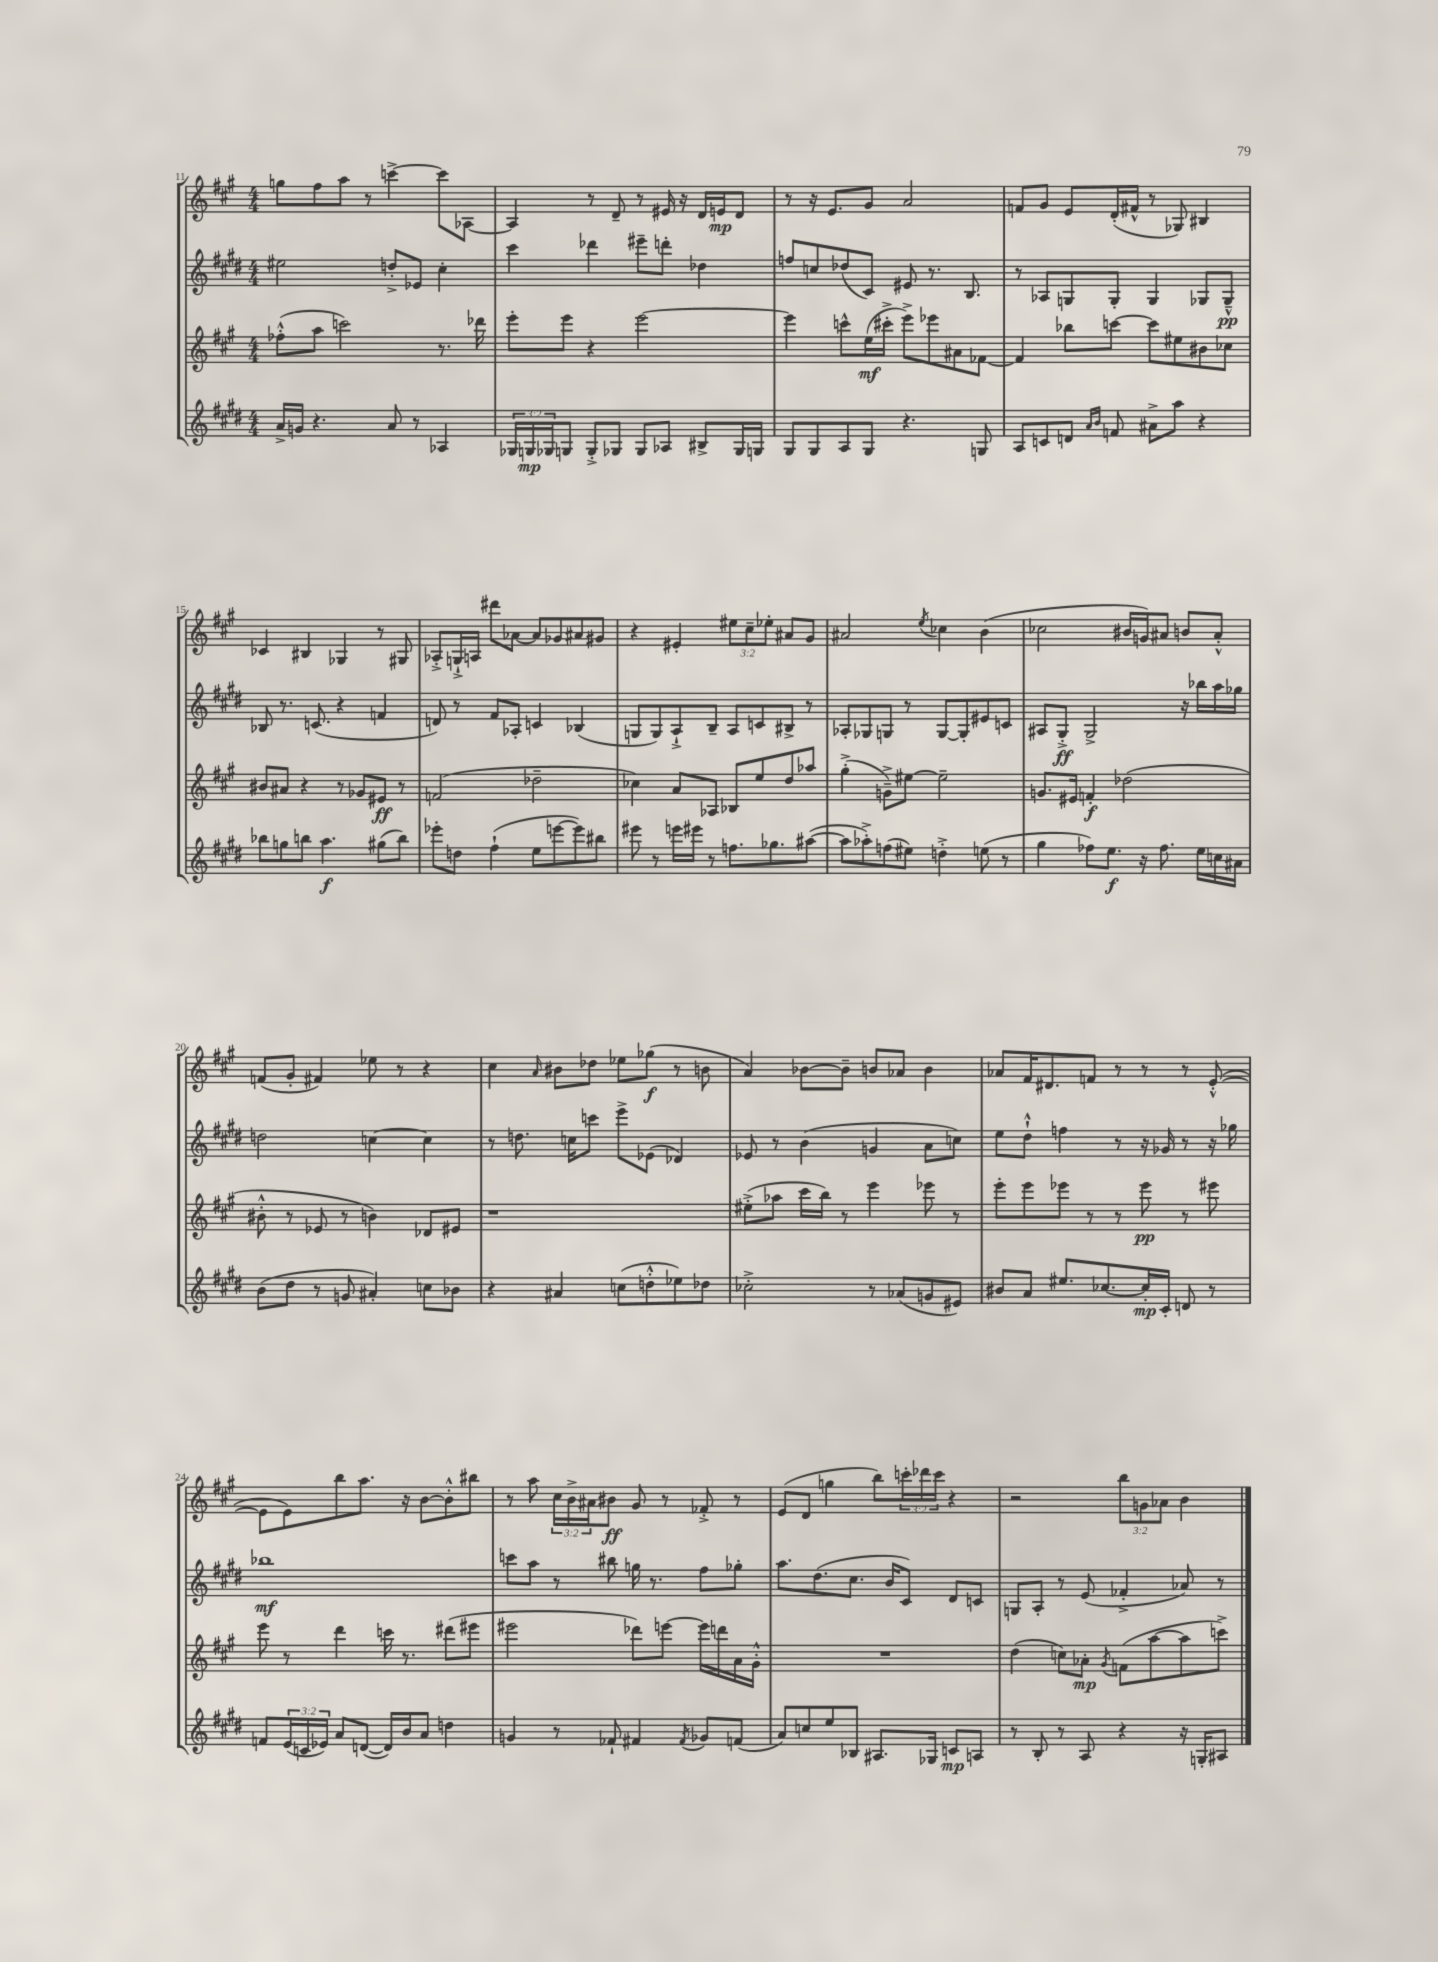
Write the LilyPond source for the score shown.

<<
\new StaffGroup <<
\new Staff = "s0" {
    \clef treble \key a \major \numericTimeSignature \time 4/4 \override Staff.TupletNumber.text = #tuplet-number::calc-fraction-text
    g''8 fis''8 a''8 r8 c'''4~-> c'''8 aes8~ |
    aes4 r8 d'8-- r8 eis'16 r16 d'16 e'16\mp d'8 |
    r8 r16 e'8. gis'8 a'2 |
    f'8 gis'8 e'8 d'16-.( fis'16-^ r8 ges8) bis4 |
    ces'4 bis4 ges4 r8 gis8 |
    aes8-.-> g16-!-> a16 dis'''8 aes'8~ aes'8 ges'8 ais'8 gis'8 |
    r4 eis'4-. \tuplet 3/2 { eis''8 cis''8-- ees''8-. } ais'8 gis'8 |
    ais'2 \acciaccatura { e''8 } ces''4 b'4( |
    ces''2 bis'16 g'16) ais'8 b'8 ais'8-.-^ |
    f'8( gis'8-. fis'4) ees''8 r8 r4 |
    cis''4 \grace { a'16 } bis'8 des''8 ees''8 ges''8\f( r8 b'8 |
    a'4) bes'8~ bes'8-- b'8 aes'8 b'4 |
    aes'8 fis'16 dis'8. f'8 r8 r8 r8 e'8~-.-^( |
    e'8 e'8) b''8 a''8. r16 b'8~ b'8-.-^ bis''8 |
    r8 a''8 \tuplet 3/2 { cis''16 b'16-> ais'16 } bis'8\ff gis'8 r8 fes'8-.-> r8 |
    e'8( d'8 g''4 b''8) \tuplet 3/2 { c'''16-. des'''16 c'''16 } r4 |
    r2 \tuplet 3/2 { b''8 g'8 aes'8 } b'4 \bar "|." |
}
\new Staff = "s1" {
    \clef treble \key e \major \numericTimeSignature \time 4/4
    eis''2 d''8-.-> ees'8 cis''4-. |
    cis'''4 des'''4 eis'''8-- d'''8-. des''4 |
    f''8 c''8 des''8( cis'8) eis'8 r8. b8. |
    r8 aes8 g8 g8-. g4 ges8 ges8---^\pp |
    bes8 r8. c'8.( r4 f'4 |
    d'8) r8 fis'8 aes8-. c'4 bes4( |
    g8 g8) a8-!-> b8-- a8 c'8 bis8-> r8 |
    aes8-. ges8 g8 r8 g8~ g8-. eis'8 c'8 |
    ais8 gis8-.->\ff gis2-> r16 bes''16 a''16 ges''16 |
    d''2 c''4~ c''4 |
    r8 d''8. c''16 c'''8 e'''8-> ees'8( des'4) |
    ees'8 r8 b'4( g'4 a'8 c''8) |
    e''8 dis''8-!-^ f''4 r8 r16 ges'16 r8 r16 ges''16 |
    bes''1\mf |
    c'''8 a''8 r8 bis''8 g''16 r8. fis''8 ges''8-. |
    a''8. dis''8.( cis''8. b'16 cis'8) dis'8 c'8 |
    g8 a8-. r8 e'8( fes'4-.-> aes'8) r8 \bar "|." |
}
\new Staff = "s2" {
    \clef treble \key a \major \numericTimeSignature \time 4/4
    fes''8-.-^( a''8 c'''2) r8. des'''16 |
    e'''8-. e'''8 r4 e'''2~ |
    e'''4 c'''8-^ e''16\mf( cis'''16-.-> e'''8->) ees'''8 ais'8 fes'8~ |
    fes'4 bes''8 c'''8~ c'''8 eis''8 bis'8 ces''8 |
    bis'8 ais'8 r4 r8 ges'8 eis'8\ff r8 |
    f'2( des''2-- |
    ces''4) a'8 aes8 bes8 e''8 d''8 aes''8 |
    gis''4-.->( g'8--->) eis''8~ eis''2-- |
    g'8. eis'16 f'4-.\f des''2( |
    bis'8-.-^ r8 ees'8 r8 b'4) des'8 eis'8 |
    r1 |
    eis''8-.->( aes''8 cis'''16 b''16) r8 e'''4 ees'''8 r8 |
    e'''8-. e'''8 ees'''8 r8 r8 ees'''8\pp r8 eis'''8 |
    e'''8 r8 d'''4 c'''16 r8. dis'''8( eis'''8 |
    eis'''2 des'''8) e'''8~ e'''16 d'''16 a'16 gis'16-.-^ |
    R1 |
    d''4( c''8) aes'8-.\mp \acciaccatura { gis'8 } f'8( a''8~ a''8 c'''8->) \bar "|." |
}
\new Staff = "s3" {
    \clef treble \key e \major \numericTimeSignature \time 4/4 \override Staff.TupletNumber.text = #tuplet-number::calc-fraction-text
    a'16-> g'16 r4. a'8 r8 aes4 |
    \tuplet 3/2 { ges16 g16\mp ges16 } g8 g8-.-> ges8 ges8 aes8 bis8-> ges16 g16 |
    gis8 gis8 a8 gis8 r4. g8 |
    a8 c'8 d'8 \grace { a'16 b'16 } f'8 ais'8-> a''8 r4 |
    bes''8 g''8 b''8 a''4.\f gis''8( b''8) |
    ees'''8-. d''8 fis''4-!( e''8 e'''8~ e'''8) bis''8 |
    eis'''8 r8 e'''16 eis'''16 r8 f''8. ges''8. ais''8~( |
    ais''8 aes''8-.->) f''8( eis''8) d''4-.-> e''8( r8 |
    gis''4 fes''8) e''8.\f r16 fes''8. e''16 c''16 ais'16 |
    b'8( dis''8 r8 g'8 ais'4-.) c''8 bes'8 |
    r4 ais'4 c''8( d''8-.-^ ees''8) des''8 |
    ces''2-.-> r8 aes'8( g'8 eis'8) |
    bis'8 a'8 eis''8. ces''8.~ ces''16-.\mp cis'16-. d'8 r8 |
    f'8 \tuplet 3/2 { e'16( c'16 ees'16) } a'8 d'8~( d'16) b'16 a'8 d''4 |
    g'4 r8 fes'8-! fis'4 \acciaccatura { fis'8 } ges'8 f'8( |
    a'8) c''8 e''8 bes8 ais8. ges16 c'8\mp a8 |
    r8 b8-. r8 a8 r4 r16 g16-. ais8 \bar "|." |
}
>>
>>
\layout { \context { \Score currentBarNumber = #11 } }
